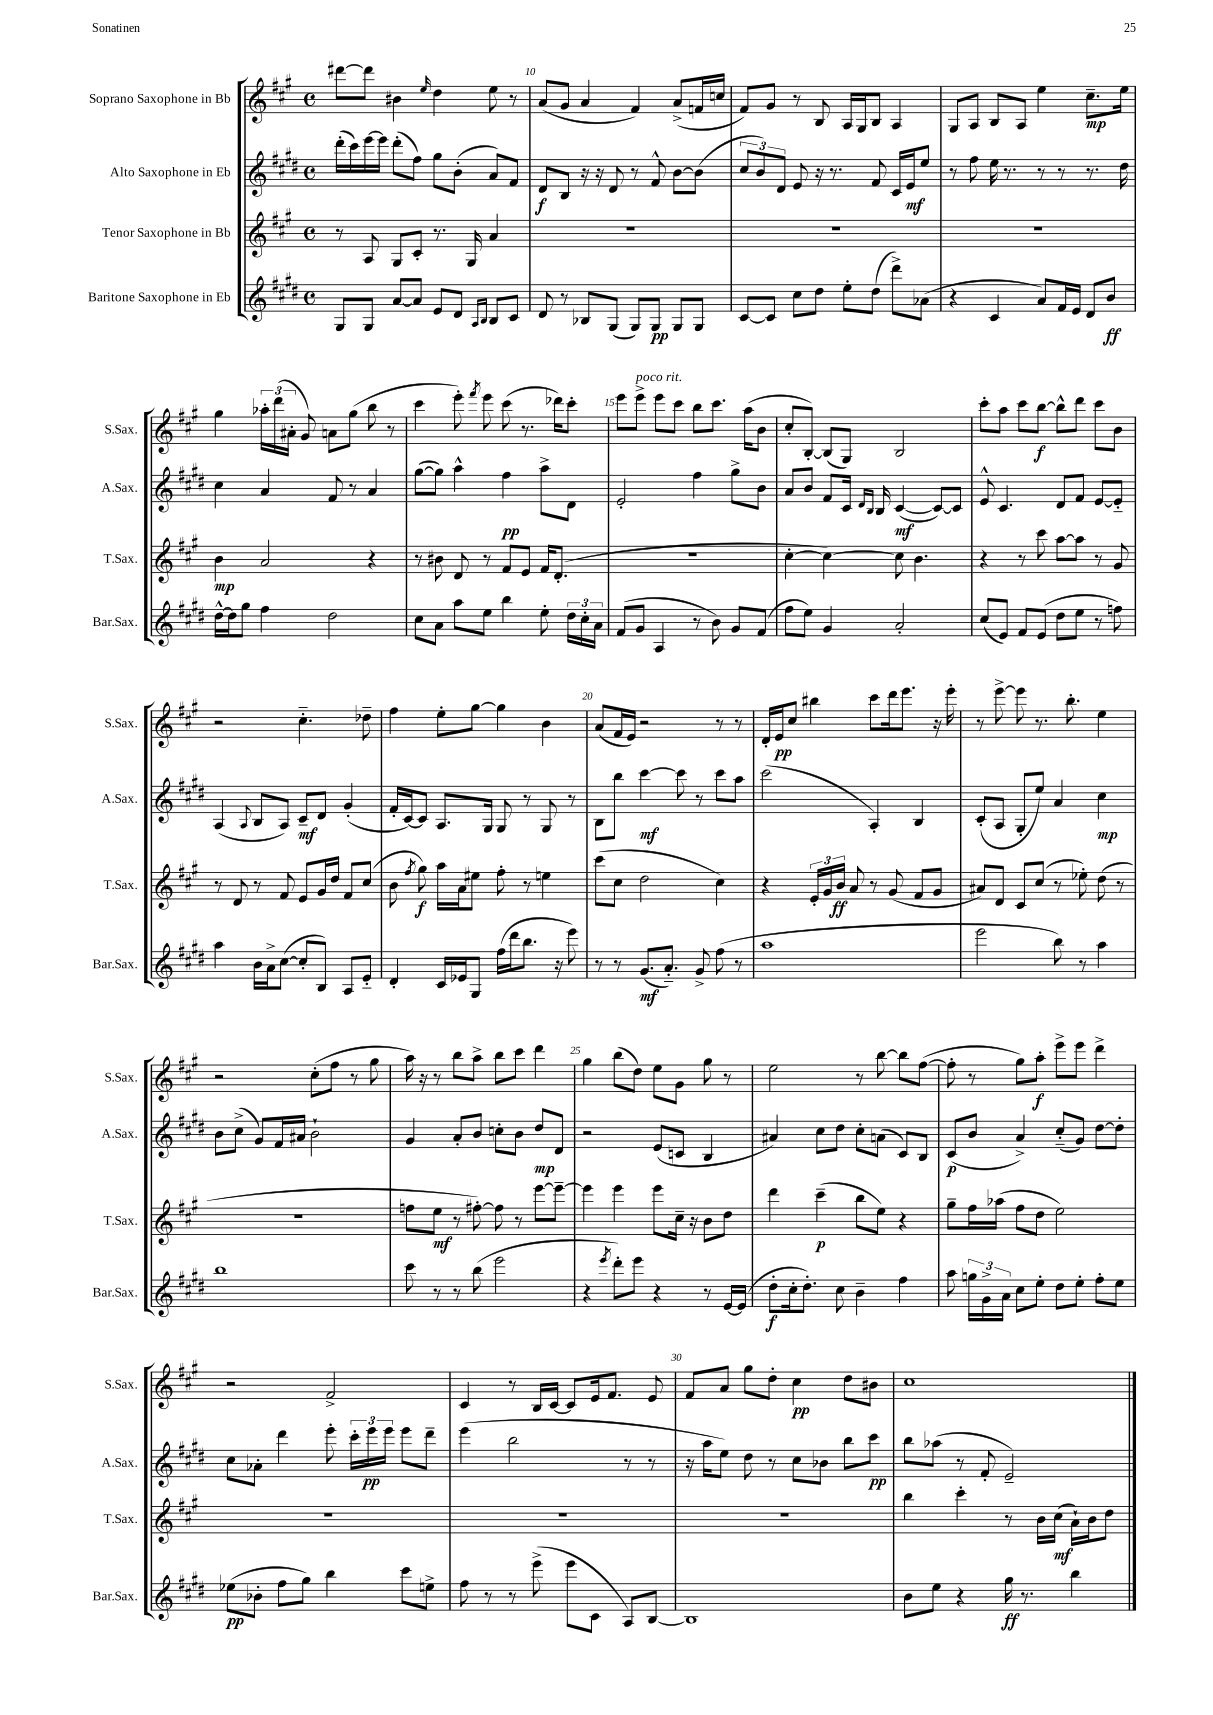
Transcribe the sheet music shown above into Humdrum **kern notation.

**kern	**kern	**kern	**kern
*staff4	*staff3	*staff2	*staff1
*clefG2	*clefG2	*clefG2	*clefG2
*k[f#c#g#d#]	*k[f#c#g#]	*k[f#c#g#d#]	*k[f#c#g#]
*M4/4	*M4/4	*M4/4	*M4/4
*met(c)	*met(c)	*met(c)	*met(c)
8G#/L	8r	(16ddd#'\LL	[8ddd#\L
.	.	16ccc#\)	.
8G#/J	8A/	[16eee\	8ddd#\]J
.	.	16eee\]JJ	.
[8a/L	8G#/L	(8ddd#'\L	4b#\
8a/]J	8c#'/J	8ff#\J)	.
.	.	.	16qqee/
8e/L	8.r	8gg#\L	4dd\
8d#/J	.	(8b'\J	.
.	16G#/	.	.
16qqA/LL	.	.	.
16qqB/JJ	.	.	.
8B/L	4a/	8a/L)	8ee\
8c#/J	.	8f#/J	8r
=	=	=	=
8d#/	1r	8d#/L	(8a/L
8r	.	8B/J	8g#/J
8B-/L	.	16r	4a/
.	.	16r	.
(8G#/J	.	8d#/	.
8G#/L)	.	8r	4f#/)
8G#/J	.	8f#^^/	.
8G#/L	.	[8b\L	(8a^/L
8G#/J	.	(8b\]J	16f/L
.	.	.	16cc/JJ
=	=	=	=
[8c#/L	1r	12cc#/L	8f#/L)
.	.	12b/)	.
8c#/]J	.	.	8g#/J
.	.	12d#/J	.
8cc#\L	.	8e/	8r
8dd#\J	.	16r	8B/
.	.	8.r	.
8ee'\L	.	.	16A/LL
.	.	.	16G#/J
(8dd#\J	.	8f#/	8B/J
8ddd#^\L)	.	16c#/LL	4A/
.	.	16e/J	.
(8a-\J	.	8ee/J	.
=	=	=	=
4r	1r	8r	8G#/L
.	.	8ff#\	8A/J
4c#/	.	16ee\	8B/L
.	.	8.r	.
.	.	.	8A/J
8a/L)	.	8r	4ee\
16f#/L	.	8r	.
16e/JJ	.	.	.
8d#/L	.	8.r	8.cc#~\L
8b/J	.	.	.
.	.	16dd#\	16ee\Jk
=	=	=	=
[16dd#^^\LL	4b\	4cc#\	4gg#\
16dd#\]J	.	.	.
8gg#\J	.	.	.
4ff#\	2a/	4a/	24aa-'\LL
.	.	.	(24ddd\
.	.	.	24a#'\JJ
.	.	.	8g#/)
2dd#\	.	8f#/	8a\L
.	.	8r	(8gg#\J
.	4r	4a/	8bb\
.	.	.	8r
=	=	=	=
8cc#\L	8r	([8gg#\L	4ccc#\
8a\J	8b#\	8gg#\]J)	.
8aa\L	8d/	4aa^^\	8eee'\)
.	.	.	8qfff#/
8ee\J	8r	.	8eee\
4bb\	8f#/L	4ff#\	(8ccc#\
.	8e/J	.	8.r
8ee'\	16f#/LK	8aa^\L	.
.	(8.d'/J	.	16ddd-\LK)
24dd#\LL	.	8d#\J	8ccc#'\J
24cc#'\	.	.	.
24a\JJ	.	.	.
=	=	=	=
(8f#/L	1r	2e'/	8eee\L
8g#/J	.	.	8eee^\J
4A/	.	.	8eee\L
.	.	.	8ccc#\J
8r	.	4ff#\	8bb\L
8b\)	.	.	8.ccc#\J
8g#/L	.	8gg#^\L	.
.	.	.	(16aa\LK
(8f#/J	.	8b\J	8b\J
=	=	=	=
8ff#\L	[4cc#'\	8a/L	8cc#'/L
8ee\J)	.	8b/J	[8B'/J)
4g#/	4cc#\_)	8f#/L	(8B/]L
.	.	16c#/Jk	8G#/J)
.	.	16qqd#/LL	.
.	.	16qqB/JJ	.
.	.	16B/	.
2a'/	8cc#\]	([4c#/	2B/
.	4.b\	.	.
.	.	8c#/_L)	.
.	.	8c#/]J	.
=	=	=	=
(8cc#/L	4r	8e^^/	8ccc#'\L
8e/J)	.	4.c#/	8aa\J
8f#/L	8r	.	8ccc#\L
(8e/J	8ccc#\	.	[8bb\J
8dd#\L	[8aa\L	8d#/L	8bb^^\]L
8ee\J	8aa\]J	8f#/J	8ddd\J
8r	8r	[8e/L	8ccc#\L
8ff\)	8g#/	8e'~/]J	8b\J
=	=	=	=
4aa\	8r	(4A/	2r
.	8d/	.	.
.	.	8qqA/	.
16b\LL	8r	8B/L	.
16a^\J	.	.	.
([8cc#\J	8f#/	8A/J)	.
8cc#'/]L	8e/L	8c#~/L	4.cc#'~\
8B/J)	16g#/L	8d#/J	.
.	16dd/JJ	.	.
8A/L	8f#/L	(4g#'/	.
8e'~/J	(8cc#/J	.	8dd-~\
=	=	=	=
4d#'/	8b\	16f#'/LL	4ff#\
.	.	[16c#/J)	.
.	8qff#/	.	.
.	8gg#\)	8c#/]J	.
16c#/LL	16aa\LL	8.A/L	8ee'\L
16e-/J	16a\J	.	.
8G#/J	8ee#\J	.	[8gg#\J
.	.	16G#/Jk	.
(16ff#\LL	8ff#'\	8G#/	4gg#\]
16ddd#\J	.	.	.
8.bb\J	8r	8r	.
.	4ee\	8G#/	4b\
16r	.	.	.
8eee\)	.	8r	.
=	=	=	=
8r	(8ccc#\L	8B\L	(8a/L
8r	8cc#\J	8bb\J	16f#/L
.	.	.	16e/JJ)
(8.g#/L	2dd\	[4ccc#\	2r
8.a'~/J)	.	.	.
.	.	8ccc#\]	.
8g#^/	.	8r	.
(8ff#\	4cc#\)	8ccc#\L	8r
8r	.	8aa\J	8r
=	=	=	=
1aa	4r	(2ccc#\	16d'/LL
.	.	.	16e/J
.	.	.	8cc#/J
.	24e'/LL	.	4bb#\
.	24g#/	.	.
.	24b/JJ	.	.
.	8a/	.	.
.	8r	4A'/)	8ccc#\L
.	(8g#/	.	16ddd\k
.	.	.	8.eee\J
.	8f#/L	4B/	.
.	8g#/J	.	16r
.	.	.	16eee'\
=	=	=	=
2eee\	8a#/L)	(8c#'/L	8r
.	8d/J	8A/J	[8eee^\
.	8c#/L	8G#'/L	8eee\]
.	(8cc#/J	8ee/J)	8.r
8bb\)	8r	4a/	.
.	.	.	8.bb'\
8r	8ee-'\)	.	.
4aa\	(8dd\	4cc#\	4ee\
.	8r	.	.
=	=	=	=
1bb	1r	8b\L	2r
.	.	(8cc#^\J	.
.	.	8g#/L)	.
.	.	16f#/L	.
.	.	16a#/JJ	.
.	.	2b`\	(8cc#'\L
.	.	.	8ff#\J
.	.	.	8r
.	.	.	8gg#\
=	=	=	=
8ccc#\	8ff\L	4g#/	16aa\)
.	.	.	16r
8r	8ee\J	.	8r
8r	8r	8a'/L	8bb\L
(8bb\	[8ff#'\)	8b/J	8aa^\J
2eee\	8ff#\]	8cc'\L	8bb\L
.	8r	8b\J	8ccc#\J
.	[8eee\L	8dd#/L	4ddd\
.	8eee~\_J	8d#/J	.
=	=	=	=
4r	4eee\]	2r	4gg#\
8qeee/	.	.	.
8ddd#'\L)	4eee\	.	(8bb\L
8eee\J	.	.	8dd\J)
4r	8eee\L	(8e/L	8ee\L
.	16cc#~\Jk	8c/J	8g#\J
.	16r	.	.
8r	8b\L	4B/	8gg#\
[16e/LL	8dd\J	.	8r
(16e/]JJ	.	.	.
=	=	=	=
8dd#'\L	4ddd\	4a#/)	2ee\
16cc#'\k	.	.	.
8.dd#'\J)	.	.	.
.	(4ccc#~\	8cc#\L	.
8cc#\	.	8dd#\J	.
4b~\	8bb\L	8cc#'\L	8r
.	8ee\J)	(8a\J	[8bb\
4ff#\	4r	8c#/L)	8bb\]L
.	.	8B/J	([8ff#\J
=	=	=	=
8aa\	8gg#~\L	(8c#/L	8ff#'\]
24gg\LL	16ff#\L	8b/J	8r
24g#^\	.	.	.
.	(16aa-\JJ	.	.
24a\JJ	.	.	.
8cc#\L	8ff#\L	4a^/)	8gg#\L)
8ee'\J	8dd\J	.	8aa'\J
8dd#\L	2ee\)	(8cc#'~/L	8eee^\L
8ee'\J	.	8g#/J)	8eee\J
8ff#'\L	.	[8dd#\L	4ddd^\
8ee\J	.	8dd#'\]J	.
=	=	=	=
(8ee-\L	1r	8cc#\L	2r
8b-'\J	.	8a-'\J	.
8ff#\L	.	4ddd#\	.
8gg#\J)	.	.	.
4bb\	.	8eee'\	2f#^/
.	.	24ccc#'\LL	.
.	.	24eee\	.
.	.	24eee\JJ	.
8ccc#\L	.	8eee\L	.
8ee^\J	.	8ddd#~\J	.
=	=	=	=
8ff#\	1r	(4eee\	4c#/
8r	.	.	.
8r	.	2bb\	8r
(8eee^\	.	.	16B/LL
.	.	.	[16c#/JJ
8eee\L	.	.	8c#/]L
8c#\J	.	.	16e/k
.	.	.	8.f#/J
8A/L)	.	8r	.
[8B/J	.	8r	8e/
=	=	=	=
1B]	1r	16r	8f#/L
.	.	16aa\LK	.
.	.	8ee\J)	8a/J
.	.	8dd#\	8gg#\L
.	.	8r	8dd'\J
.	.	8cc#\L	4cc#\
.	.	8b-\J	.
.	.	8bb\L	8dd\L
.	.	8ccc#\J	8b#\J
=	=	=	=
8b\L	4bb\	8bb\L	1cc#
8ee\J	.	(8aa-\J	.
4r	4ccc#'\	8r	.
.	.	8f#'/	.
16gg#\	8r	2e~/)	.
8.r	.	.	.
.	16b\LL	.	.
.	(16cc#\JJ	.	.
4bb\	16a`\LL)	.	.
.	16b\J	.	.
.	8dd\J	.	.
==	==	==	==
*-	*-	*-	*-
